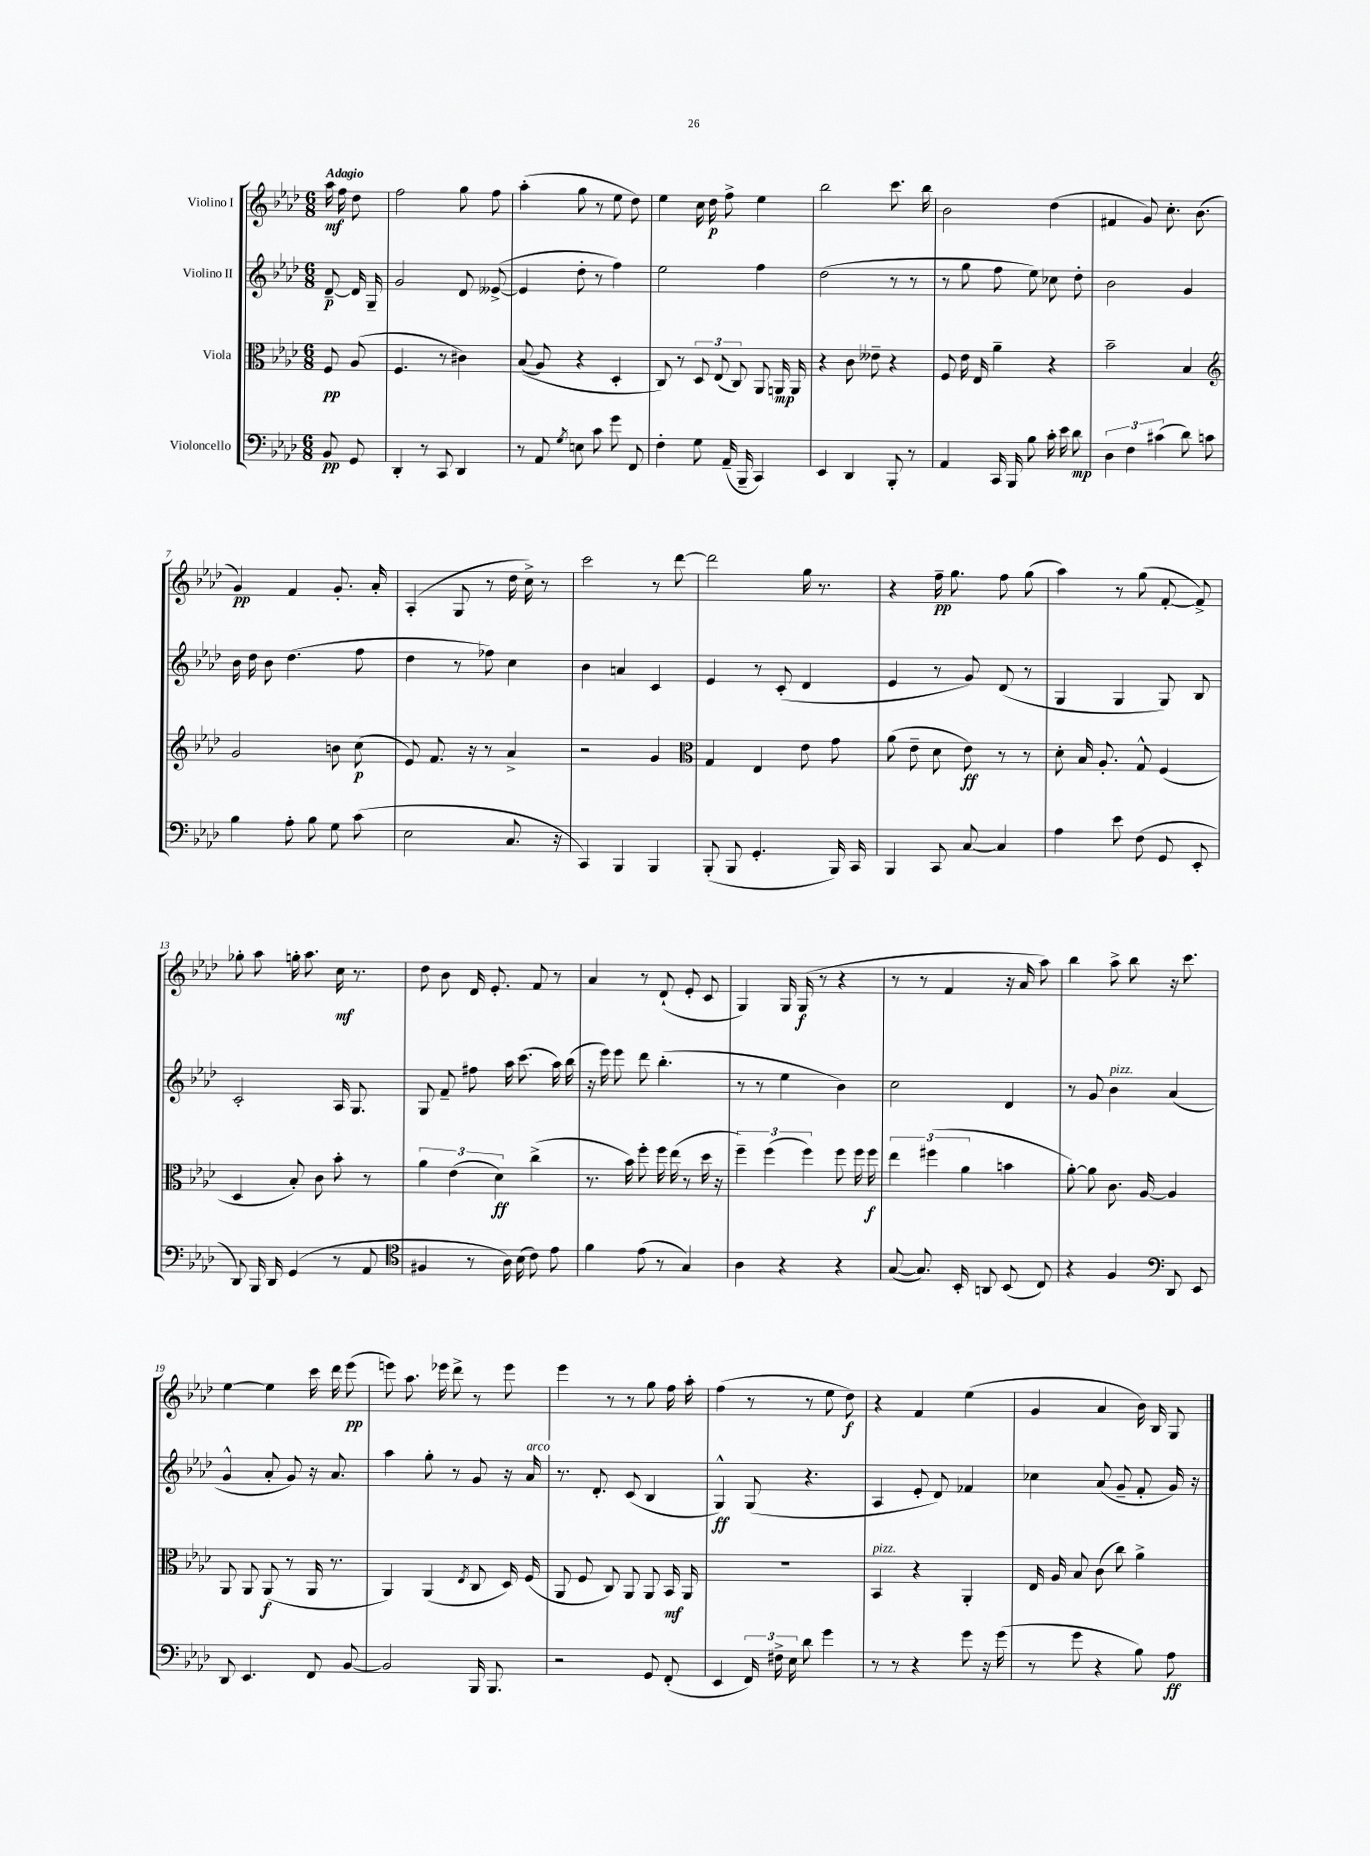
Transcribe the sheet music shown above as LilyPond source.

<<
\new StaffGroup <<
\new Staff = "s0" \with { instrumentName = "Violino I" } {
    \clef treble \key aes \major \numericTimeSignature \time 6/8 \partial 4 \tempo "Adagio"
    \autoBeamOff aes''16\mf f''16 des''8 |
    f''2 g''8 f''8 |
    aes''4-.( g''8 r8 ees''8 des''8) |
    ees''4 c''16 des''16\p f''8-> ees''4 |
    bes''2 c'''8. bes''16 |
    bes'2 des''4( |
    fis'4 g'8) c''8.-. bes'8.( |
    g'4\pp) f'4 g'8.-. aes'16-. |
    aes4-.( g8 r8 des''16 c''16->) r8 |
    c'''2 r8 des'''8~ |
    des'''2 g''16 r8. |
    r4 f''16--\pp g''8. f''8 g''8( |
    aes''4) r8 g''8( f'8~-. f'8->) |
    ges''8-. aes''8 g''16-. aes''8. c''16\mf r8. |
    des''8 bes'8 des'16 ees'8.-. f'8 r8 |
    aes'4 r8 des'8-!( ees'8-. c'8 |
    g4) g16 g16\f( r8 r4 |
    r8 r8 f'4 r16 aes'16 aes''8) |
    bes''4 aes''8-> bes''8 r16 c'''8. |
    ees''4~ ees''4 c'''16 des'''16 ees'''8\pp( |
    e'''8) aes''8. ees'''16 des'''8-> r8 ees'''8 |
    ees'''4 r8 r8 g''8 f''16 aes''16-. |
    f''4( r8 r8 ees''8 des''8\f) |
    r4 f'4 ees''4( |
    g'4 aes'4 bes'16) bes16 g8 \bar "|." |
}
\new Staff = "s1" \with { instrumentName = "Violino II" } {
    \clef treble \key aes \major \numericTimeSignature \time 6/8 \partial 4
    \autoBeamOff des'8~--\p des'16 g16-- |
    g'2 des'8 eeses'8~->( |
    eeses'4 des''8-. r8 f''4) |
    ees''2 f''4 |
    des''2( r8 r8 |
    r8 g''8 f''8 ees''8) ces''8 des''8-. |
    bes'2 g'4 |
    bes'16 des''16 bes'8 des''4.( f''8 |
    des''4 r8 fes''8) c''4 |
    bes'4 a'4 c'4 |
    ees'4 r8 c'8-.( des'4 |
    ees'4 r8 g'8) des'8( r8 |
    g4 g4 g8) bes8 |
    c'2-. aes16 g8. |
    g8 f'8-- fis''8 aes''16 c'''8.( aes''16) bes''16( |
    r16 ees'''16) ees'''8 des'''8 bes''4.-.( |
    r8 r8 ees''4 bes'4) |
    c''2 des'4 |
    r8 g'8 bes'4^\markup { \italic "pizz." } aes'4( |
    g'4-^ aes'8-. g'8) r16 aes'8. |
    aes''4 g''8-. r8 g'8 r16 aes'16^\markup { \italic "arco" } |
    r8. des'8.-. c'8( bes4 |
    g4-^\ff) g8( r4. |
    aes4 ees'8-. des'8) fes'4 |
    ces''4 aes'8( g'8-- f'8-. g'16) r16 \bar "|." |
}
\new Staff = "s2" \with { instrumentName = "Viola" } {
    \clef alto \key aes \major \numericTimeSignature \time 6/8 \partial 4
    \autoBeamOff f8\pp aes8( |
    f4. r8 cis'4) |
    bes8(\( aes8) r4 des4-. |
    c8\) r8 \tuplet 3/2 { des8 ees8( c8) } aes,8 a,16\mp a,16 |
    r4 c'8 eeses'8-- r4 |
    f8 ees'16 ees16 aes'4-- r4 |
    bes'2-- bes4 |
    \clef treble g'2 b'8 c''8\p( |
    ees'8) f'8. r16 r8 aes'4-> |
    r2 g'4 |
    \clef alto g4 ees4 ees'8 g'8 |
    aes'8( ees'8-- des'8 ees'8\ff) r8 r8 |
    des'8-. bes16 aes8.-. g8-^ f4( |
    des4 bes8-.) c'8 bes'8-. r8 |
    \tuplet 3/2 { aes'4 ees'4( des'4\ff) } c''4->( |
    r8. bes'16) f''8-. f''16 ees''16( r8 des''16 r16 |
    \tuplet 3/2 { f''4--) f''4( f''4) } f''8 f''16 f''16\f |
    \tuplet 3/2 { ees''4 fis''4( aes'4 } b'4 |
    aes'8~-.) aes'8 c'8. aes16~ aes4 |
    aes,8 aes,8 aes,8\f( r8 aes,16 r8. |
    aes,4) aes,4( \acciaccatura { ees8 } c8 des16) f16( |
    aes,8 f8 c8) aes,8 aes,8 bes,16\mf aes,16 |
    R2. |
    bes,4^\markup { \italic "pizz." } r4 aes,4-. |
    ees16 aes16 bes8 c'8( c''8) aes'4-> \bar "|." |
}
\new Staff = "s3" \with { instrumentName = "Violoncello" } {
    \clef bass \key aes \major \numericTimeSignature \time 6/8 \partial 4
    \autoBeamOff bes,8\pp g,8 |
    des,4-. r8 c,8 des,4 |
    r8 aes,8 \acciaccatura { g8 } e8 c'8 g'8 f,8 |
    f4-. g8 aes,16--( bes,,16-- c,4) |
    ees,4 des,4 bes,,8-. r8 |
    aes,4 c,16 bes,,16 bes8 c'16-. ees'16 des'8\mp |
    \tuplet 3/2 { des4 f4 cis'4( } des'8) c'8 |
    bes4 aes8-. bes8 g8 c'8( |
    ees2 c8. r16 |
    c,4) bes,,4 bes,,4 |
    bes,,8-.( bes,,8 g,4.-. bes,,16) c,16 |
    bes,,4 c,8 c8~ c4 |
    aes4 ees'8 f8( g,8 ees,8-. |
    des,8) bes,,16 des,16 g,4( r8 aes,8 |
    \clef tenor fis4 r8 aes16) bes16( c'8) ees'8 |
    f'4 ees'8( r8 g4) |
    aes4 r4 r4 |
    g8~( g8.) bes,16-. a,8 bes,8( c8) |
    r4 f4 \clef bass des,8 ees,8 |
    des,8 ees,4. f,8 bes,8~ |
    bes,2 bes,,16 bes,,8. |
    r2 g,8 f,8-.( |
    ees,4 \tuplet 3/2 { f,16) fis16-> ees16 } des'8 g'4 |
    r8 r8 r4 g'8 r16 g'16( |
    r8 g'8 r4 bes8) aes8\ff \bar "|." |
}
>>
>>
